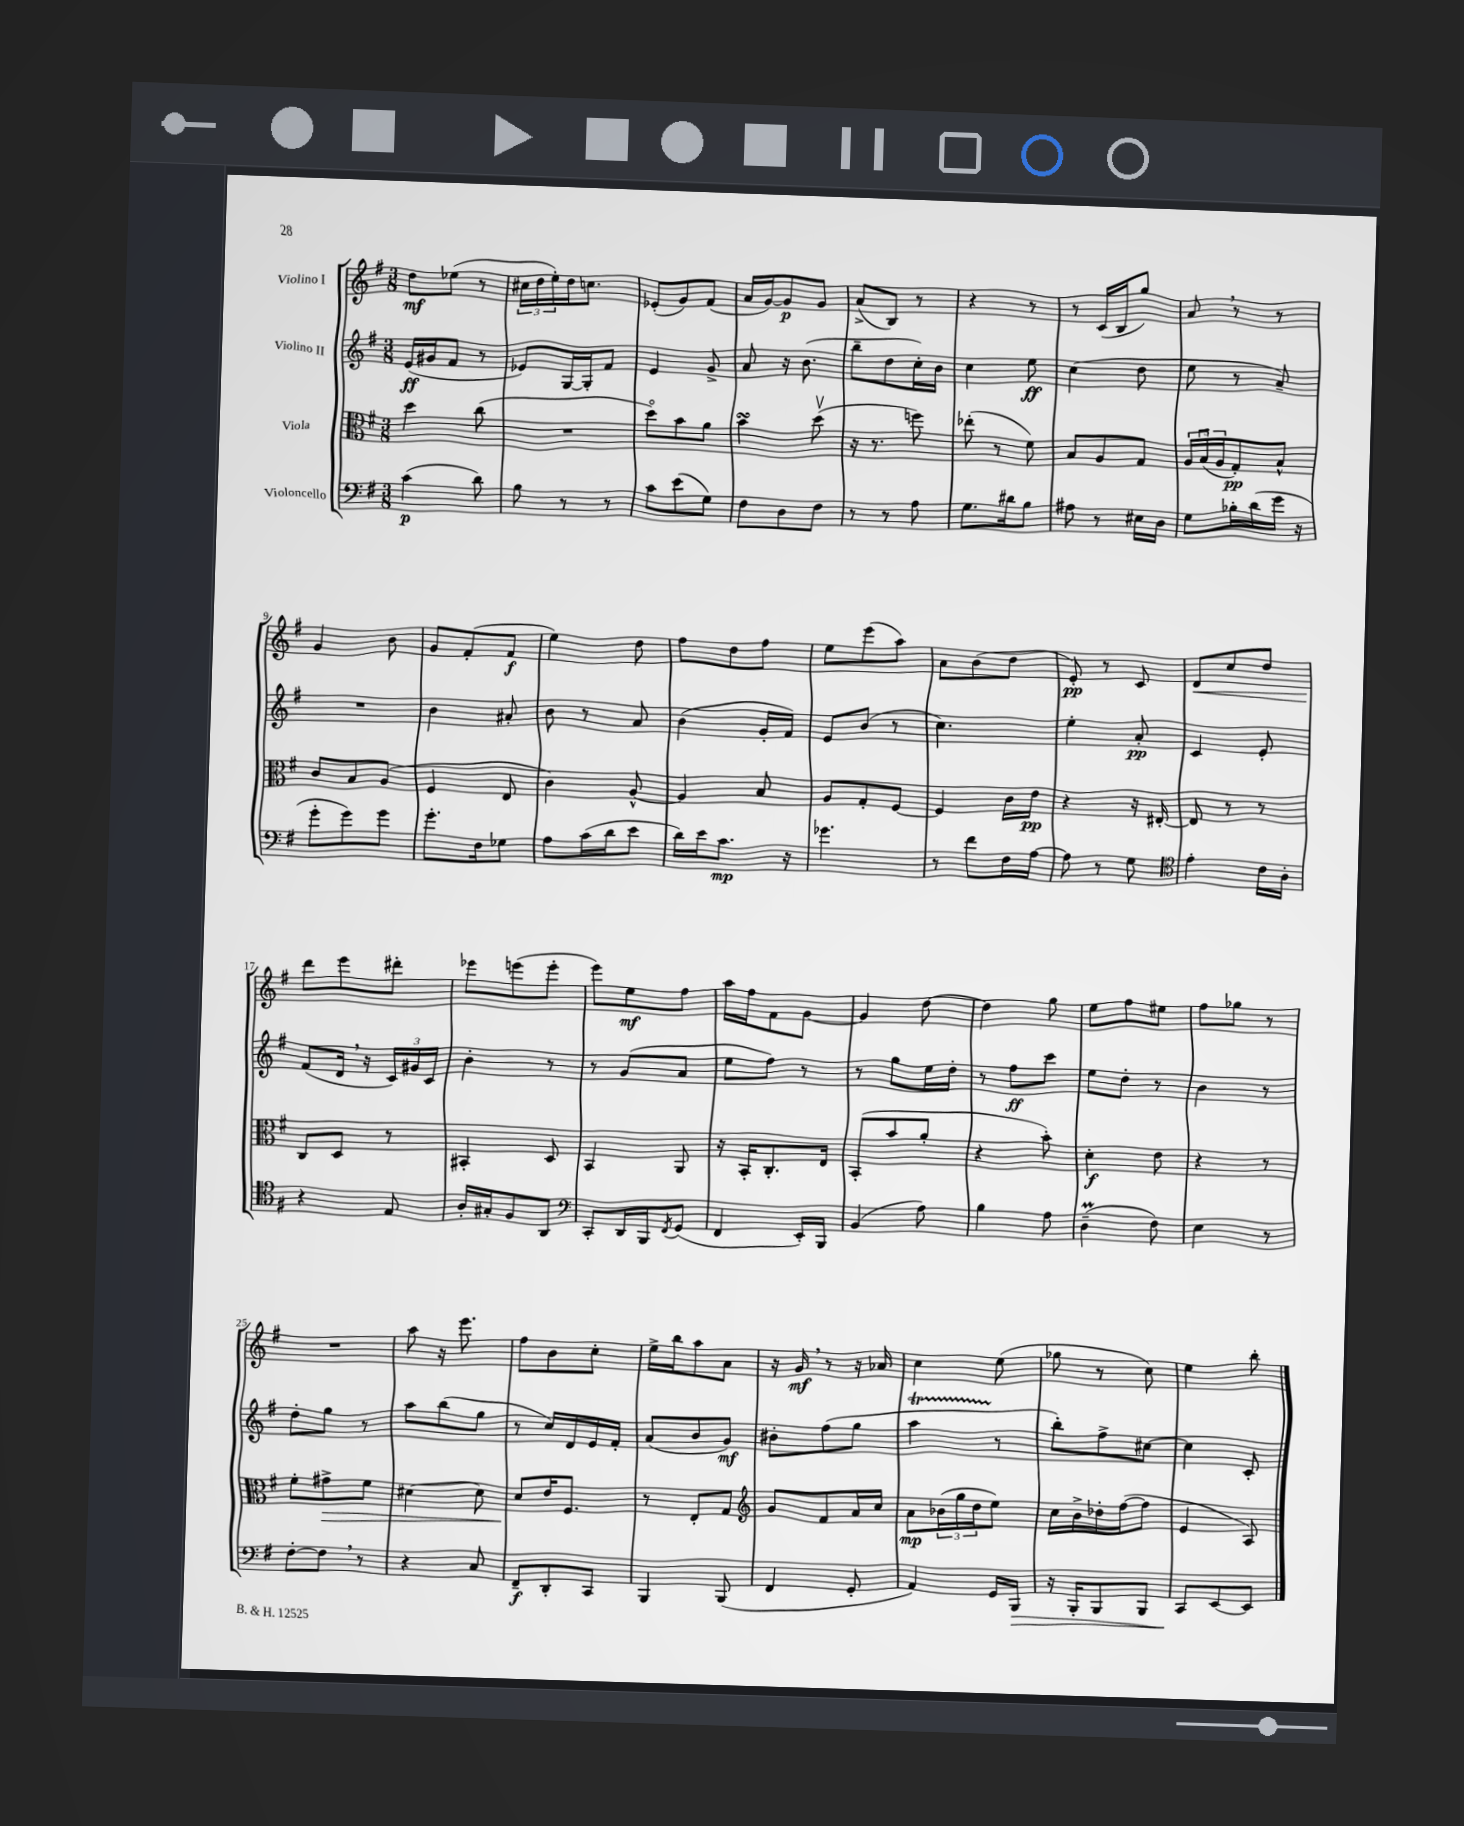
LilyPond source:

<<
\new StaffGroup <<
\new Staff = "s0" \with { instrumentName = "Violino I" } {
    \clef treble \key g \major \numericTimeSignature \time 3/8
    d''8\mf ees''8( r8 |
    \tuplet 3/2 { cis''16 d''16 e''16-.) } d''16 c''8. |
    ees'8-.( g'8) fis'8( |
    a'16 g'16~) g'8\p g'8 |
    a'8->( b8) r8 |
    r4 r8 |
    r8 c'16( b16 g''8) |
    a'8 \breathe r8 r8 |
    g'4 b'8 |
    g'8 fis'8-.( fis'8\f |
    e''4) d''8 |
    fis''8 d''8 fis''8 |
    e''8 e'''8( a''8) |
    a'8 b'8( d''8 |
    e'8-.\pp) r8 c'8 |
    d'8\< c''8 d''8 |
    d'''8\! e'''8 dis'''8-. |
    ees'''8 e'''8( e'''8-. |
    e'''8) e''8\mf fis''8 |
    a''16 fis''16 fis'8 g'8~ |
    g'4 d''8~ |
    d''4 g''8 |
    e''8 fis''8 eis''8 |
    fis''8 ges''8 r8 |
    R4. |
    a''8 r16 e'''8. |
    fis''8 b'8 c''8-. |
    e''16-> b''16 a''8 a'8 |
    r16 g'16\mf \breathe r8 r16 aes'16 |
    c''4 e''8( |
    ges''8 r8 c''8) |
    e''4 b''8-. \bar "|." |
}
\new Staff = "s1" \with { instrumentName = "Violino II" } {
    \clef treble \key g \major \numericTimeSignature \time 3/8
    e'16\ff( gis'16 fis'8 r8 |
    ees'8) g16~ g16-. fis'8 |
    e'4 g'8-> |
    a'8 r16 b'8.( |
    b''8-- d''8 c''16-.) b'16 |
    c''4 e''8\ff |
    c''4( d''8 |
    e''8 r8 a'8--) |
    R4. |
    b'4 ais'8-. |
    b'8 r8 a'8 |
    b'4( g'16-. fis'16) |
    e'8 b'8( r8 |
    c''4.) |
    e''4-. a'8-.\pp |
    c'4 e'8-. |
    fis'8( d'16 \breathe r16 \tuplet 3/2 { c'16) gis'16 c'16 } |
    b'4-. r8 |
    r8 g'8( a'8 |
    e''8 fis''8) r8 |
    r8 g''8 e''16 d''16-. |
    r8 fis''8\ff c'''8 |
    e''8 d''8-. r8 |
    b'4 r8 |
    d''8-. g''8 r8 |
    a''8 b''8( g''8 |
    r8 c''16) d'16 e'16 fis'16-. |
    a'8( b'8 g'8\mf) |
    bis'8-. fis''8( g''8 |
    a''4\startTrillSpan r8\stopTrillSpan |
    b''8-.) fis''8-> cis''8~ |
    cis''4 c'8-. \bar "|." |
}
\new Staff = "s2" \with { instrumentName = "Viola" } {
    \clef alto \key g \major \numericTimeSignature \time 3/8
    d''4 c''8( |
    R4. |
    d''8\flageolet) b'8 a'8 |
    b'4\turn d''8\upbow( |
    r16 r8. f''8) |
    ees''8-.( r8 fis'8) |
    b8 a8 g8 |
    \tuplet 3/2 { a16 b16\downbow( a16 } g8-.\pp) b8-^ |
    c'8 b8 a8( |
    fis4 e8 |
    c'4) a8~-^ |
    a4 b8 |
    a8 g8-. fis8~ |
    fis4 c'16 e'16\pp |
    r4 r16 eis16~-. |
    eis8 r8 r8 |
    c8 d8 r8 |
    bis,4-. d8 |
    b,4 a,8 |
    r16 b,16-. c8.-. e16 |
    b,8-.( b'8 a'8-. |
    r4 b'8-.) |
    d'4-.\f e'8 |
    r4 r8 |
    fis'8-. gis'8->\> fis'8 |
    dis'4~ dis'8 |
    d'8\! e'16 fis8. |
    r8 e8-. g8 |
    \clef treble g'8 fis'8 a'16 c''16 |
    a'8\mp \tuplet 3/2 { bes'16( g''16 d''16 } e''8) |
    c''16 b'16-> des''16-. fis''16~( fis''8 |
    e'4 a8) \bar "|." |
}
\new Staff = "s3" \with { instrumentName = "Violoncello" } {
    \clef bass \key g \major \numericTimeSignature \time 3/8
    c'4\p( d'8) |
    b8 r8 r8 |
    c'8 e'8( g8) |
    fis8 d8 fis8 |
    r8 r8 a8 |
    g8. dis'16 b8 |
    ais8 r8 eis16 d16 |
    g8 bes16-. d'16( g'16 r16 |
    g'8-. g'8) g'8 |
    g'8.-. fis16 ges8 |
    a8 c'16( d'16 e'8 |
    d'16) e'16 c'8.\mp r16 |
    ges'4. |
    r8 fis'8 fis16 a16~ |
    a8 r8 g8 |
    \clef tenor e'4-. c'16 a16-. |
    r4 e8 |
    a16-. gis16-. fis8 a,8 |
    \clef bass c,8-. d,16 b,,16 \acciaccatura { fis,8 } g,8( |
    fis,4 e,16-.) b,,16 |
    b,4( a8) |
    b4 a8 |
    d4--\prall( fis8) |
    e4 r8 |
    fis8~-. fis8 \breathe r8 |
    r4 c8 |
    fis,8--\f d,8-. c,8 |
    b,,4 b,,8( |
    fis,4 g,8-. |
    a,4) g,16 b,,16\> |
    r16 b,,16-. b,,8 b,,8 |
    c,8\! e,8~ e,8 \bar "|." |
}
>>
>>
